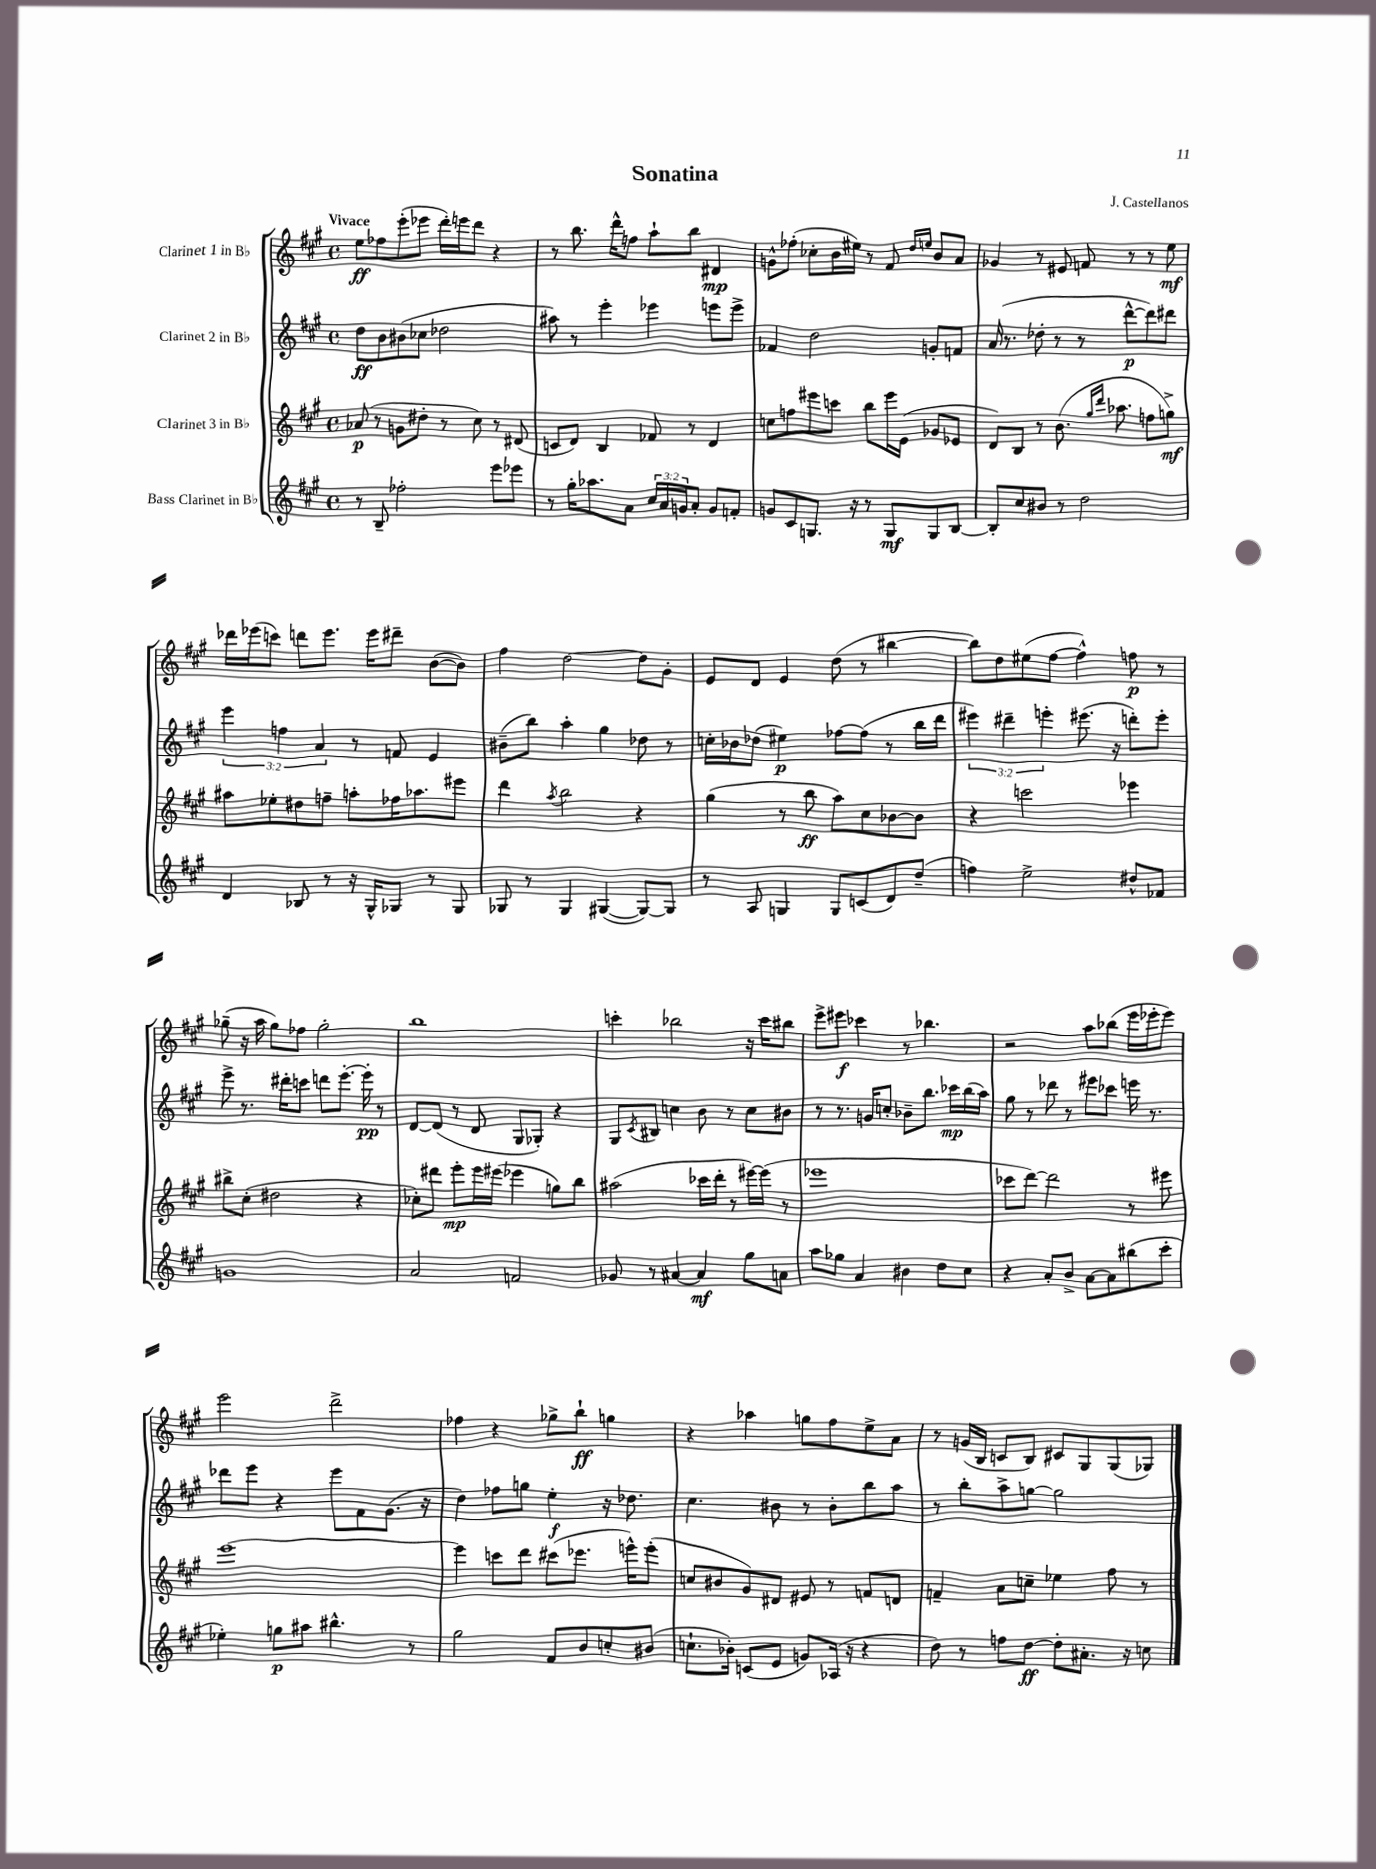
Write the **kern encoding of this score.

**kern	**dynam	**kern	**dynam	**kern	**dynam	**kern	**dynam
*part4	*part4	*part3	*part3	*part2	*part2	*part1	*part1
*staff4	*staff4	*staff3	*staff3	*staff2	*staff2	*staff1	*staff1
*I"Bass Clarinet in B♭	*	*I"Clarinet 3 in B♭	*	*I"Clarinet 2 in B♭	*	*I"Clarinet 1 in B♭	*
*clefG2	*	*clefG2	*	*clefG2	*	*clefG2	*
*k[f#c#g#]	*	*k[f#c#g#]	*	*k[f#c#g#]	*	*k[f#c#g#]	*
*M4/4	*	*M4/4	*	*M4/4	*	*M4/4	*
*met(c)	*	*met(c)	*	*met(c)	*	*met(c)	*
=1	=1	=1	=1	=1	=1	=1	=1
!	!	!	!	!	!	!LO:TX:a:B:t=Vivace	!
8r	.	(8a-X/	p	8dd\L	ff	8ee\L	ff
8B~/	.	8r	.	8b\	.	8ff-X\	.
2ff-X'\	.	8gn\L	.	(8b#X\	.	(8eee'\	.
.	.	8dd#X'\J	.	8cc-X\J	.	8eee-X\J	.
.	.	8r	.	2dd-X\	.	16ddd'\LL)	.
.	.	.	.	.	.	16eeen\J	.
.	.	8cc#\)	.	.	.	8ddd\J	.
8eee\L	.	8r	.	.	.	4r	.
8eee-X\J	.	(8d#X/	.	.	.	.	.
=2	=2	=2	=2	=2	=2	=2	=2
8r	.	8cn/L	.	8aa#X\)	.	8r	.
16gg#'\KL	.	8d/J)	.	8r	.	8.bb\	.
8.aa-X\	.	.	.	.	.	.	.
.	.	4B/	.	4eee'\	.	.	.
.	.	.	.	.	.	16ddd^^\KL	.
8a\J	.	.	.	.	.	8ffn\J	.
24cc#/LL	.	8f-X/	.	4eee-X\	.	8aa`\L	.
24a/	.	.	.	.	.	.	.
24gn/J	.	.	.	.	.	.	.
8a'/J	.	8r	.	.	.	8bb\J	.
8g/L	.	4d/	.	8eeen\L	.	4d#X/	mp
8fn'/J	.	.	.	8eee^\J	.	.	.
=3	=3	=3	=3	=3	=3	=3	=3
8gn/L	.	8ccn\L	.	4f-X/	.	8gn^^\L	.
8c#/	.	8ffn\	.	.	.	(8ff-X'\J	.
8.Gn/J	.	8eee#X\	.	2dd\	.	8cc-X'\L	.
.	.	8cccn\J	.	.	.	16b\L	.
16r	.	.	.	.	.	16ee#X\JJ)	.
8r	.	8bb\L	.	.	.	8r	.
8G/L	mf	16eee#\L	.	.	.	8f#/	.
.	.	(16e\JJ	.	.	.	.	.
.	.	.	.	.	.	16qqdd/LL	.
.	.	.	.	.	.	16qqeen/JJ	.
8G/	.	8g-X/L	.	8gn'/L	.	8b/L	.
[8B/J	.	8e-X/J	.	8fn/J	.	8a/J	.
=4	=4	=4	=4	=4	=4	=4	=4
8B'/L]	.	8d/L)	.	(16a/	.	4g-X/	.
.	.	.	.	8.r	.	.	.
8cc#/	.	8B/J	.	.	.	.	.
8b#X/J	.	8r	.	8dd-X'\	.	8r	.
8r	.	(8.b\	.	8r	.	8e#X/	.
2dd\	.	.	.	8r	.	8fn/	.
.	.	16qqgg#/LL	.	.	.	.	.
.	.	16qqddd/JJ	.	.	.	.	.
.	.	8.aa-X\	.	.	.	.	.
.	.	.	.	[8ddd^^\L	p	8r	.
.	.	8ffn\L	.	8ddd\])	.	8r	.
.	.	8ggn^\J)	mf	8ddd#X\J	.	8ee\	mf
!!LO:LB:g=z
=5	=5	=5	=5	=5	=5	=5	=5
4d/	.	8aa#X\L	.	6eee\	.	16ddd-X\LL	.
.	.	.	.	.	.	(16eee-X\J	.
.	.	8ee-X'\	.	.	.	8cccn\J)	.
.	.	.	.	6ffn\	.	.	.
8B-X/	.	8dd#X\	.	.	.	8dddn\L	.
.	.	.	.	6a/	.	.	.
8r	.	8ffn~\J	.	.	.	8.eee-\J	.
16r	.	8aan'\L	.	8r	.	.	.
16G#^^/KL	.	.	.	.	.	16eee-\KL	.
8G-X/J	.	16ff-X\K	.	8fn/	.	8ddd#X~\J	.
.	.	8.aa-X\	.	.	.	.	.
8r	.	.	.	4e/	.	([8b\L	.
8G-/	.	8eee#X\J	.	.	.	8b\J])	.
=6	=6	=6	=6	=6	=6	=6	=6
8G-X/	.	4ddd\	.	(8b#X~\L	.	4ff#\	.
8r	.	.	.	8bb\J)	.	.	.
.	.	8qaa/	.	.	.	.	.
4G-/	.	2bb\	.	4aa'\	.	[2dd\	.
([4G#X/	.	.	.	4gg#\	.	.	.
8G#/L_)	.	4r	.	8dd-X\	.	8dd\L]	.
8G#/J]	.	.	.	8r	.	8g#'\J	.
=7	=7	=7	=7	=7	=7	=7	=7
8r	.	(4gg#\	.	16ccn'\LL	.	8e/L	.
.	.	.	.	16b-X\J	.	.	.
8A/	.	.	.	(8dd-X\J	.	8d/J	.
4Gn/	.	8r	.	4ee#X\)	p	4e/	.
.	.	8bb\	ff	.	.	.	.
8G/L	.	8aa\L)	.	[8ff-X\L	.	(8dd\	.
(8cn/	.	8cc#\	.	(8ff-\J]	.	8r	.
8d/)	.	[8b-X\	.	8r	.	[4bb#X\	.
(8dd~/J	.	8b-\J]	.	16bb\LL	.	.	.
.	.	.	.	16ddd\JJ	.	.	.
=8	=8	=8	=8	=8	=8	=8	=8
4ffn\)	.	4r	.	6eee#X\)	.	8bb#\L])	.
.	.	.	.	.	.	8dd\	.
.	.	.	.	6ddd#X~\	.	.	.
2ee^\	.	2cccn\	.	.	.	(8ee#X\	.
.	.	.	.	6eeen'\	.	.	.
.	.	.	.	.	.	[8ff#\J	.
.	.	.	.	(8.eee#X\	.	4ff#^^\])	.
.	.	.	.	16r	.	.	.
8dd#X^^/L	.	4eee-X\	.	8dddn'\L)	.	8ffn\	p
8f-X/J	.	.	.	8eee#'\J	.	8r	.
!!LO:LB:g=z
=9	=9	=9	=9	=9	=9	=9	=9
1gn	.	8bb#X^\L	.	8eee^\	.	(8gg-X~\	.
.	.	(8cc#'\J	.	8.r	.	16r	.
.	.	.	.	.	.	16aa\	.
.	.	2dd#X\	.	.	.	8gg-\L)	.
.	.	.	.	16ddd#X'\KL	.	.	.
.	.	.	.	8cccn\J	.	8ff-X\J	.
.	.	.	.	8dddn\L	.	2gg-'\	.
.	.	.	.	[8.eee'\J	.	.	.
.	.	4r	.	.	.	.	.
.	.	.	.	16eee'\]	pp	.	.
.	.	.	.	8r	.	.	.
=10	=10	=10	=10	=10	=10	=10	=10
2a/	.	8cc-X'\L)	.	[8d/L	.	1bb	.
.	.	8ddd#X\J	.	(8d/J]	.	.	.
.	.	8eee'\L	mp	8r	.	.	.
.	.	16eee\L	.	8d/	.	.	.
.	.	(16eee#X\JJ	.	.	.	.	.
2fn/	.	4eee-X\	.	8G#/L	.	.	.
.	.	.	.	8G-X'/J)	.	.	.
.	.	8ggn\L)	.	4r	.	.	.
.	.	8bb\J	.	.	.	.	.
=11	=11	=11	=11	=11	=11	=11	=11
8g-X/	.	(2aa#X\	.	8G#/L	.	4cccn'\	.
.	.	.	.	8qc#/	.	.	.
8r	.	.	.	8B#X/J	.	.	.
[4a#X/	.	.	.	4ccn\	.	2bb-X\	.
4a#/]	mf	16ccc-X\LL	.	8b\	.	.	.
.	.	16ddd'\JJ	.	.	.	.	.
.	.	8r	.	8r	.	.	.
8gg#\L	.	[16eee#X\LL)	.	8cc\L	.	16r	.
.	.	(16eee#\JJ]	.	.	.	16ccc\KL	.
8an\J	.	8r	.	8b#X\J	.	8bb#X\J	.
=12	=12	=12	=12	=12	=12	=12	=12
8aa\L	.	1eee-X	.	8r	.	8eee^\L	.
8gg-X\J	.	.	.	8.r	.	8eee#X\J	f
4a/	.	.	.	.	.	4ccc-X\	.
.	.	.	.	16gn/KL	.	.	.
.	.	.	.	8ccn'/J	.	.	.
4b#X\	.	.	.	8b-X~\L	.	8r	.
.	.	.	.	8.bb\J	.	4.bb-X\	.
8dd\L	.	.	.	.	.	.	.
.	.	.	.	16ccc-X\LL	mp	.	.
8cc#\J	.	.	.	(16bb\	.	.	.
.	.	.	.	16aa\JJ)	.	.	.
=13	=13	=13	=13	=13	=13	=13	=13
4r	.	8ccc-X\L	.	8gg#\	.	2r	.
.	.	[8ddd\J)	.	8r	.	.	.
8a'/L	.	2ddd\]	.	8ddd-X\	.	.	.
8b^/J	.	.	.	8r	.	.	.
[8a\L	.	.	.	8eee#X\L	.	8aa\L	.
8a\]	.	.	.	8ccc-X\J	.	(8bb-X\J	.
(8bb#X\	.	8r	.	16eeen\	.	16eee\LL	.
.	.	.	.	8.r	.	16eee-X'\J	.
8ccc#'\J	.	8eee#X\	.	.	.	8eee-\J)	.
!!LO:LB:g=z
=14	=14	=14	=14	=14	=14	=14	=14
4ee-X'\)	.	[1eee	.	8ddd-X\L	.	2eee\	.
.	.	.	.	8eee\J	.	.	.
8ggn\L	p	.	.	4r	.	.	.
8aa#X\J	.	.	.	.	.	.	.
4.bb#X^^\	.	.	.	8eee\L	.	2ddd^\	.
.	.	.	.	8f#\	.	.	.
.	.	.	.	(8.g#\J	.	.	.
8r	.	.	.	.	.	.	.
.	.	.	.	16r	.	.	.
=15	=15	=15	=15	=15	=15	=15	=15
2gg#\	.	4eee\]	.	4dd\)	.	4ff-X\	.
.	.	8cccn\L	.	8ff-X\L	.	4r	.
.	.	8ddd\J	.	8ggn\J	.	.	.
8f#/L	.	(8ccc#X\L	.	4ee'\	f	8gg-X^\L	.
8b/	.	8.eee-X\J	.	.	.	8bb`\J	ff
8ccn'/	.	.	.	16r	.	4ggn\	.
.	.	16eeen^^\KL)	.	8.dd-X\	.	.	.
(8b#X/J	.	(8eee'\J	.	.	.	.	.
=16	=16	=16	=16	=16	=16	=16	=16
8.ccn`\L	.	8ccn/L	.	4.cc#\	.	4r	.
.	.	8b#X/	.	.	.	.	.
16b-X'\Jk)	.	.	.	.	.	.	.
(8cn/L	.	8g#/)	.	.	.	4aa-X\	.
8e/J	.	8d#X/J	.	8b#X\	.	.	.
8gn/L)	.	8e#X/	.	8r	.	8ggn\L	.
(16A-X/Jk	.	8r	.	8b#'\L	.	8ff#\	.
16r	.	.	.	.	.	.	.
4r	.	8fn/L	.	8bb\	.	8ee^\	.
.	.	8dn/J	.	8aa\J	.	8a\J	.
=17	=17	=17	=17	=17	=17	=17	=17
8dd\)	.	4fn~/	.	8r	.	8r	.
8r	.	.	.	8bb'\L	.	(16gn/LL	.
.	.	.	.	.	.	16B/JJ	.
8ffn\L	.	8a\L	.	8aa^\	.	8cn/L	.
[8dd\J	ff	8ccn~\J	.	[8ggn\J	.	8B/J)	.
8dd'\L]	.	4ee-X\	.	2gg\]	.	8c#X/L	.
8.a#X'\J	.	.	.	.	.	8G#/	.
.	.	8ff#\	.	.	.	(8G#/	.
16r	.	.	.	.	.	.	.
8ccn\	.	8r	.	.	.	8G-X/J)	.
==	==	==	==	==	==	==	==
*-	*-	*-	*-	*-	*-	*-	*-
